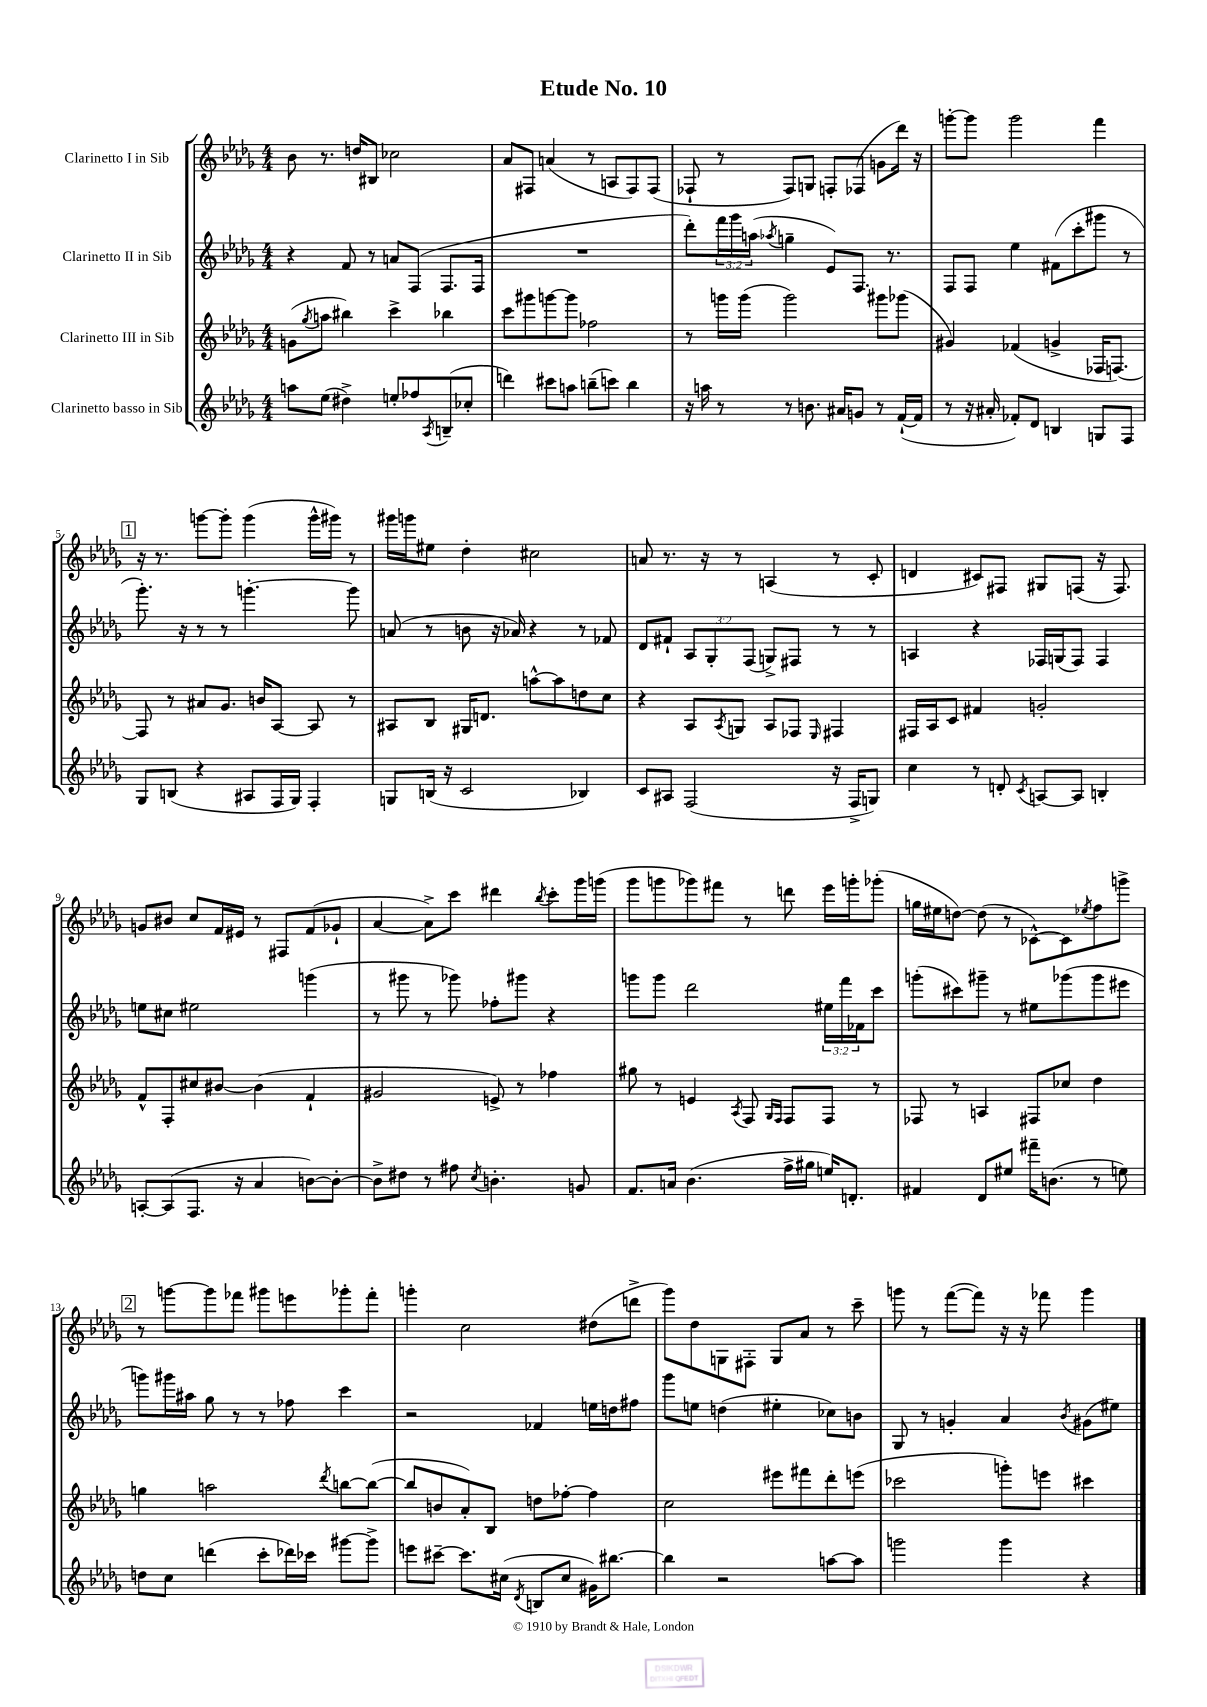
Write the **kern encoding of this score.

**kern	**kern	**kern	**kern
*part4	*part3	*part2	*part1
*staff4	*staff3	*staff2	*staff1
*I"Clarinetto basso in Sib	*I"Clarinetto III in Sib	*I"Clarinetto II in Sib	*I"Clarinetto I in Sib
*clefG2	*clefG2	*clefG2	*clefG2
*k[b-e-a-d-g-]	*k[b-e-a-d-g-]	*k[b-e-a-d-g-]	*k[b-e-a-d-g-]
*M4/4	*M4/4	*M4/4	*M4/4
=1	=1	=1	=1
8aan\L	(8gn\L	4r	8b-\
.	8qgg-/	.	.
(8ee-\J	8aan\J	.	8.r
4dd#X^\)	4bb#X\)	8f/	.
.	.	.	16ddn/KL
.	.	8r	8B#X/J
8een'/L	4ccc^\	8an/L	2cc-X\
8ff-X/	.	(8F/J	.
8qA-/	.	.	.
(8Bn~/	4bb-X\	8.F/L	.
8cc-X'/J	.	.	.
.	.	16F/Jk	.
=2	=2	=2	=2
4dddn\)	8ccc\L	1r	8a-/L
.	8ggg#X\	.	8F#X/J
8ccc#X\L	[8gggn\	.	(4an/
8aan\J	8ggg\J]	.	.
(8bbn~\L	2ff-X\	.	8r
8cccn\J)	.	.	8An/L
4bb\	.	.	8F#/)
.	.	.	(8F#/J
=3	=3	=3	=3
16r	8r	8ddd-'\L)	8F-X`/
16aan\	.	.	.
8r	16gggn\LL	24fff\L	8r
.	.	24ggg-\	.
.	(16ggg\JJ	.	.
.	.	(24aan\JJ	.
.	.	8qaa-X/	.
8r	2ggg\)	4ggn~\	8F-/L)
8.bn\	.	.	8Gn/J
.	.	8e-/L)	8Fn'/L
16a#X/KL	.	.	.
8gn/J	.	8.F/J	(8F-X/J
8r	8ggg#X\L	.	8gn\L
.	.	8.r	.
([16f`/LL	(8ggg-X\J	.	16ddd-\Jk)
16f/JJ]	.	.	16r
=4	=4	=4	=4
8r	4g#X/)	8F/L	[8gggn'\L
16r	.	8F/J	8ggg\J]
16a#X'/	.	.	.
8f-X'/L)	(4f-X/	4ee-\	2ggg\
8d-/J	.	.	.
4Bn/	4gn^/	(8f#X\L	.
.	.	8ccc'\	.
8Gn/L	16F-X/KL	8ggg#X\J	4fff\
.	[8.Fn/J)	.	.
8F/J	.	8r	.
!!LO:LB:g=z
!!LO:REH:place=s1:t=1
=5	=5	=5	=5
8G-/L	8F/]	8.ggg-'\)	16r
.	.	.	8.r
(8Bn/J	8r	.	.
.	.	16r	.
4r	8a#X/L	8r	[8gggn\L
.	8.g-/J	8r	8ggg'\J]
8A#X/L	.	[4.gggn'\	(4ggg\
.	16bn/KL	.	.
16F/L	[8A-/J	.	.
16G-/JJ)	.	.	.
4F'/	8A-/]	.	16ggg^^\LL
.	.	.	16ggg#X\JJ)
.	8r	8ggg\]	8r
=6	=6	=6	=6
8Gn/L	8A#X/L	(8an/	16ggg#X\LL
.	.	.	16gggn\J
(16Bn/Jk	8B-/J	8r	8ee#X\J
16r	.	.	.
2c/	16G#X/KL	8bn\	4dd-'\
.	8.dn/J	.	.
.	.	16r	.
.	.	16a-X/)	.
.	[8aan^^\L	4r	2cc#X\
.	8aa\]	.	.
4B-X/)	8ddn\	8r	.
.	8cc\J	8f-X/	.
=7	=7	=7	=7
8c/L	4r	8d-/L	8an/
8A#X/J	.	8f#X`/J	8.r
(2F/	8A-/L	12A-/L	.
.	.	.	16r
.	.	12G-'/	.
.	8qA-/	.	.
.	8Gn/J	.	8r
.	.	(12F/J	.
.	8A-/L	8Gn^/L)	(4An/
.	8F-X/J	8F#X/J	.
.	16qqE-/	.	.
16r	4F#X/	8r	8r
16F^/KL	.	.	.
8Gn/J)	.	8r	8c'/
=8	=8	=8	=8
4cc\	16F#X/LL	4An/	4dn/
.	16A-/J	.	.
.	8c/J	.	.
8r	4f#X/	4r	8c#X/L)
8dn'/	.	.	8F#X/J
8qc/	.	.	.
[8An/L	2gn'/	16F-X/LL	8G#X/L
.	.	(16Gn/J	.
8A/J]	.	8F-/J)	(8Fn/J
4Bn'/	.	4F-/	16r
.	.	.	8.F/)
!!LO:LB:g=z
=9	=9	=9	=9
[8An'/L	8f^^/L	8een\L	8gn/L
(8A/]	8F'/	8cc#X\J	8b#X/J
8.F/J	8cc#X/	2ee#X\	8cc/L
.	[8b#X/J	.	16f/L
16r	.	.	16e#X/JJ
4a-/	(4b#\]	.	8r
.	.	.	8F#X/L
[8bn\L)	4f`/	(4gggn\	(8f/
8b'\J_	.	.	8g-X`/J
=10	=10	=10	=10
8b^\L]	2g#X/	8r	[4a-/
8dd#X\J	.	8ggg#X\	.
8r	.	8r	8a-^\L])
8ff#X\	.	8ggg-X\)	8ccc\J
8qcc/	.	.	.
4.bn'\	8en^/)	8ff-X'\L	4ddd#X\
.	8r	8ggg#X\J	.
.	.	.	8qbb-/
.	4ff-X\	4r	8ccc'\L
8gn/	.	.	16ggg-\L
.	.	.	(16gggn\JJ
=11	=11	=11	=11
8.f/L	8gg#X\	8gggn\L	8ggg-\L
.	8r	8ggg\J	8gggn\
16an/Jk	.	.	.
(4.b-\	4en/	2ddd-\	8ggg-X\)
.	.	.	8fff#X\J
.	8qA-/	.	.
.	8F/	.	8r
.	16qqG-/LL	.	.
.	16qqF/JJ	.	.
16ff^\LL	8F/L	.	8dddn\
16gg#X\JJ	.	.	.
16een/KL)	8F/J	24ee#X\LL	16eee-\LL
.	.	24fff\	.
8.dn'/J	.	.	16gggn'\J
.	.	24f-X\J	.
.	8r	8ccc\J	(8ggg-X'\J
=12	=12	=12	=12
4f#X/	8F-X/	(8gggn'\L	16ggn\LL
.	.	.	16ee#X\J
.	8r	8ccc#X\)	[8ddn\J)
8d-/L	4An/	8ggg#X~\J	(8dd\]
8ee#X/J	.	8r	8r
16fff#X~\KL	8F#X/L	8ee#X\L	[8c-X^^\L)
(8.bn\J	.	.	.
.	8cc-X/J	(8ggg-X\	8c-\]
.	.	.	8qee-X/
8r	4dd-\	8ggg-\	8ff\
8een\)	.	8eee#X\J	8gggn^\J
!!LO:LB:g=z
!!LO:REH:place=s1:t=2
=13	=13	=13	=13
8ddn\L	4ggn\	8gggn\L)	8r
8cc\J	.	16ggg#X\L	[8gggn\L
.	.	16aa#X\JJ	.
(4dddn\	2aan\	8gg-\	8ggg\]
.	.	8r	8fff-X\J
8ccc'\L	.	8r	8ggg#X\L
16ddd-X\L)	.	8ff-X\	8eeen\
16ccc-X\JJ	.	.	.
.	8qddd-/	.	.
[8ggg#X\L	[8bbn\L	4ccc\	8ggg-X'\
8ggg#^\J]	(8bb\J_	.	8fff-'\J
=14	=14	=14	=14
8eeen\L	8bb/L]	2r	4gggn'\
[8ccc#X~\J	8bn/	.	.
8.ccc#\L]	8a-'/)	.	2cc\
.	8B-/J	.	.
(16cc#X\Jk	.	.	.
8qd-/	.	.	.
8Bn/L	8ddn\L	4f-X/	.
8cc#/J	[8ff-X'\J	.	.
16g#X\KL)	4ff-\]	16een\LL	(8dd#X\L
[8.bb#X\J	.	16ddn\J	.
.	.	8ff#X\J	8dddn^\J
=15	=15	=15	=15
4bb#\]	2cc\	8ggg-\L	8ggg-\L)
.	.	8een\J	8dd-\
2r	.	(4ddn\	8Gn\
.	.	.	8F#X'\J
.	8eee#X\L	4ee#X'\	8G/L
.	8fff#X\	.	8a-/J
[8aan\L	8ddd-'\	8cc-X\L)	8r
8aa\J]	(8eeen\J	8bn\J	8ccc~\
=16	=16	=16	=16
2gggn\	2ccc-X\	8G-/	8gggn\
.	.	8r	8r
.	.	4gn'/	([8fff\L
.	.	.	8fff\J])
4ggg\	8gggn'\L)	4a-/	16r
.	.	.	16r
.	8eeen\J	.	8fff-X\
.	.	8qb-/	.
4r	4ccc#X\	(8g#X\L	4ggg\
.	.	8ee#X\J)	.
==	==	==	==
*-	*-	*-	*-
